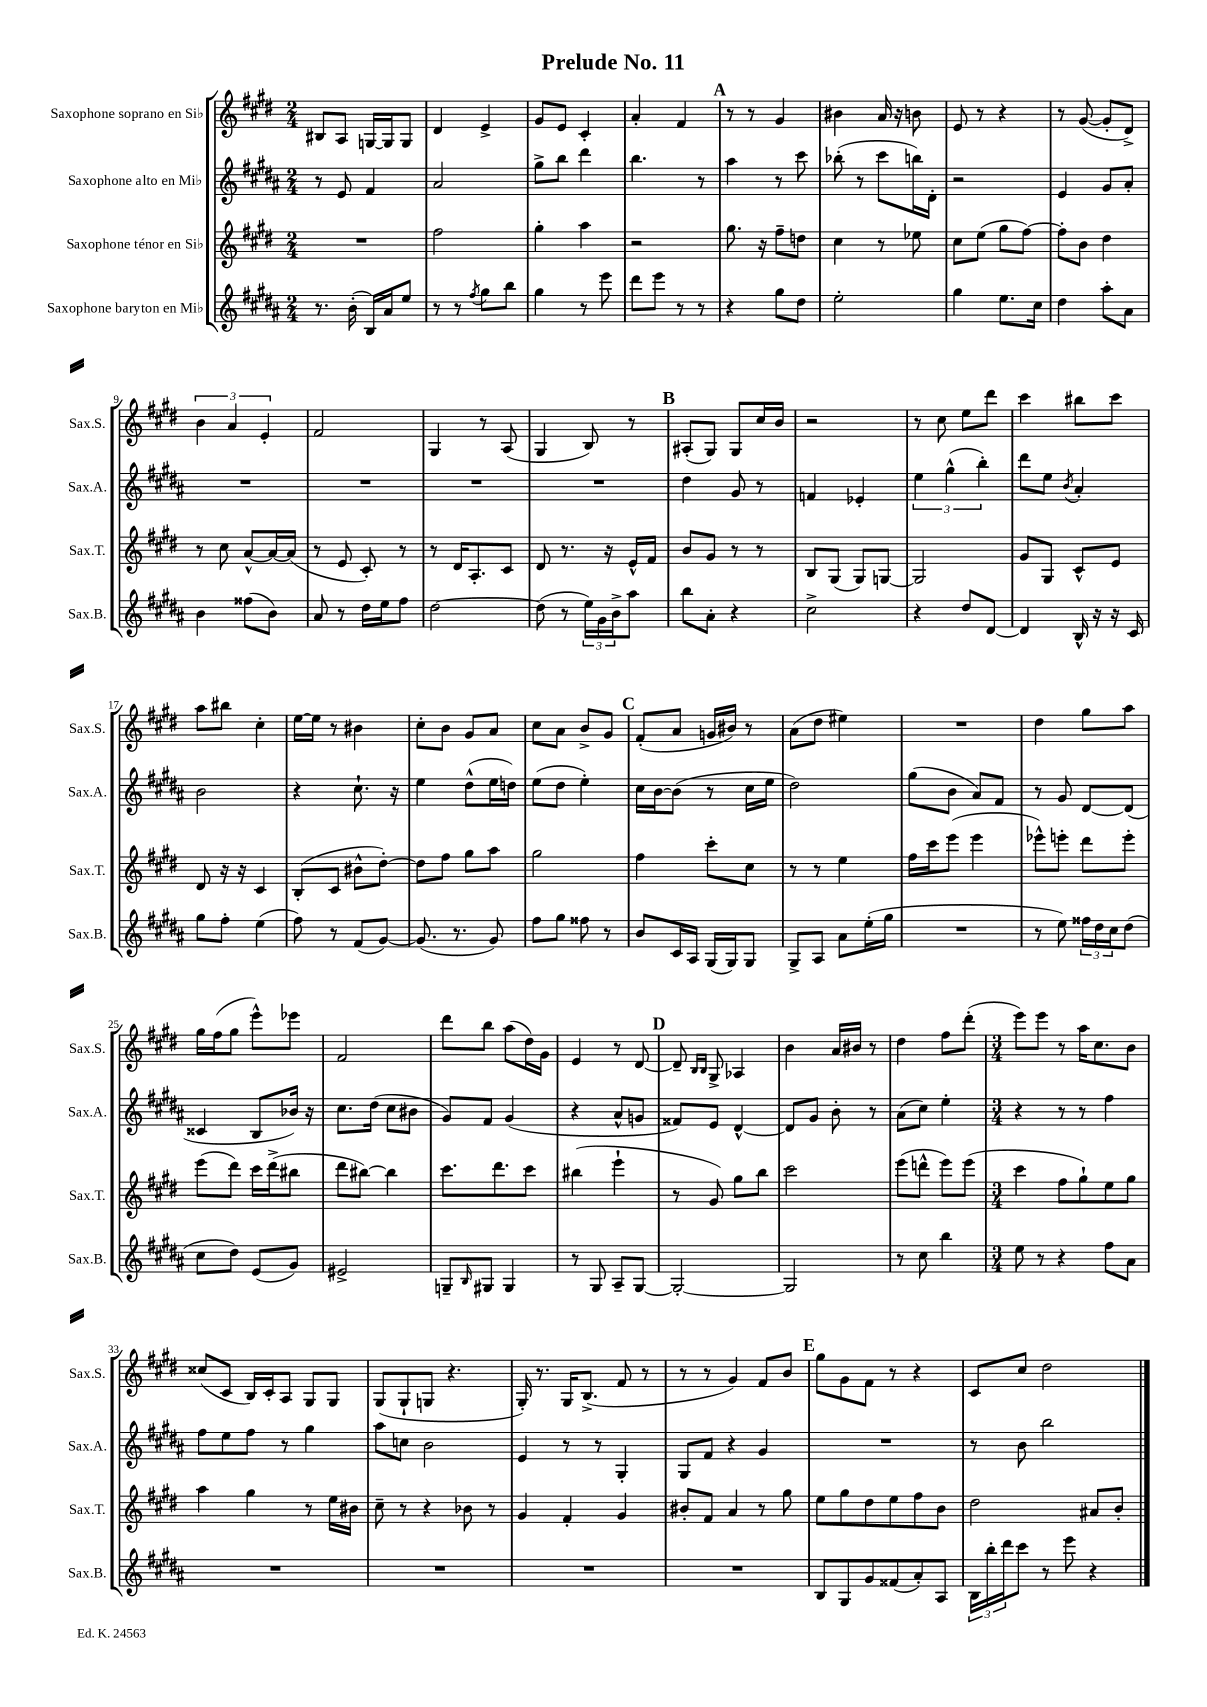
\header { title = "Prelude No. 11" }
<<
\new StaffGroup <<
\new Staff = "s0" \with { instrumentName = "Saxophone soprano en Sib" shortInstrumentName = "Sax.S." } {
    \clef treble \key e \major \numericTimeSignature \time 2/4
    bis8 a8 g16~ g16 g8 |
    dis'4 e'4-> |
    gis'8 e'8 cis'4-. |
    a'4-. fis'4 |
    \mark \markup { \bold "A" } r8 r8 gis'4 |
    bis'4 a'16 r16 b'8 |
    e'8 r8 r4 |
    r8 gis'8~( gis'8-. dis'8->) |
    \tuplet 3/2 { b'4 a'4 e'4-. } |
    fis'2 |
    gis4 r8 a8( |
    gis4 b8) r8 |
    \mark \markup { \bold "B" } ais8-.( gis8) gis8 cis''16 b'16 |
    r2 |
    r8 cis''8 e''8 dis'''8 |
    cis'''4 bis''8 cis'''8 |
    a''8 bis''8 cis''4-. |
    e''16~ e''16 r8 bis'4 |
    cis''8-. b'8 gis'8 a'8 |
    cis''8 a'8 b'8-> gis'8 |
    \mark \markup { \bold "C" } fis'8-.( a'8 g'16 bis'16) r8 |
    a'8( dis''8 eis''4) |
    R2 |
    dis''4 gis''8 a''8 |
    gis''16 fis''16( gis''8 e'''8-^) ees'''8 |
    fis'2 |
    dis'''8 b''8 a''8( dis''16) gis'16 |
    e'4 r8 dis'8~ |
    \mark \markup { \bold "D" } dis'8-- \grace { b16 b16 } gis8-> aes4 |
    b'4 a'16 bis'16 r8 |
    dis''4 fis''8 dis'''8-.( |
    \numericTimeSignature \time 3/4 e'''8) e'''8 r8 a''16 cis''8. b'8 |
    cisis''8( cis'8 b16) cis'16-. a8 gis8 gis8 |
    gis8( gis8-! g8 r4. |
    gis16-.) r8. gis16 b8.->( fis'8 r8 |
    r8 r8 gis'4) fis'8 b'8 |
    \mark \markup { \bold "E" } gis''8 gis'8 fis'8 r8 r4 |
    cis'8 cis''8 dis''2 \bar "|." |
}
\new Staff = "s1" \with { instrumentName = "Saxophone alto en Mib" shortInstrumentName = "Sax.A." } {
    \clef treble \key b \major \numericTimeSignature \time 2/4
    r8 e'8 fis'4 |
    ais'2 |
    gis''8-> b''8 dis'''4 |
    b''4. r8 |
    \mark \markup { \bold "A" } ais''4 r8 cis'''8 |
    bes''8-.( r8 cis'''8 b''16) dis'16-. |
    r2 |
    e'4 gis'8 ais'8-. |
    R2 |
    R2 |
    R2 |
    R2 |
    \mark \markup { \bold "B" } dis''4 gis'8 r8 |
    f'4 ees'4-. |
    \tuplet 3/2 { e''4 gis''4-^( b''4-.) } |
    dis'''8 e''8 \acciaccatura { b'8 } ais'4-. |
    b'2 |
    r4 cis''8.-! r16 |
    e''4 dis''8-^( e''16 d''16) |
    e''8( dis''8 e''4-.) |
    \mark \markup { \bold "C" } cis''16 b'16~ b'8( r8 cis''16 e''16 |
    dis''2) |
    gis''8( b'8 ais'8) fis'8 |
    r8 gis'8 dis'8~ dis'8( |
    cisis'4 b8 bes'16) r16 |
    cis''8. dis''16( cis''8 bis'8 |
    gis'8) fis'8 gis'4( |
    r4 ais'8-^ g'8 |
    \mark \markup { \bold "D" } fisis'8) e'8 dis'4~-^ |
    dis'8 gis'8 b'8-. r8 |
    ais'8( cis''8) e''4-. |
    \numericTimeSignature \time 3/4 r4 r8 r8 fis''4 |
    fis''8 e''8 fis''8 r8 gis''4 |
    ais''8 c''8 b'2 |
    e'4 r8 r8 gis4-. |
    gis8 fis'8 r4 gis'4 |
    \mark \markup { \bold "E" } R2. |
    r8 b'8 b''2 \bar "|." |
}
\new Staff = "s2" \with { instrumentName = "Saxophone ténor en Sib" shortInstrumentName = "Sax.T." } {
    \clef treble \key e \major \numericTimeSignature \time 2/4
    R2 |
    fis''2 |
    gis''4-. a''4 |
    r2 |
    \mark \markup { \bold "A" } gis''8. r16 fis''8-- d''8 |
    cis''4 r8 ees''8 |
    cis''8 e''8( gis''8 fis''8~) |
    fis''8-. b'8 dis''4 |
    r8 cis''8 a'8~-^ a'16~ a'16( |
    r8 e'8 cis'8-.) r8 |
    r8 dis'16 a8.-. cis'8 |
    dis'8 r8. r16 e'16-^ fis'16 |
    \mark \markup { \bold "B" } b'8 gis'8 r8 r8 |
    b8 gis8( gis8) g8~ |
    g2 |
    gis'8 gis8 cis'8-^ e'8 |
    dis'8 r16 r16 cis'4 |
    b8-.( cis'8 bis'8-^ dis''8~-.) |
    dis''8 fis''8 gis''8 a''8 |
    gis''2 |
    \mark \markup { \bold "C" } fis''4 cis'''8-. cis''8 |
    r8 r8 e''4 |
    fis''16 cis'''16 e'''8( e'''4 |
    ees'''8-^) e'''8-. dis'''8 e'''8-. |
    e'''8( dis'''8) cis'''16 dis'''16->( bis''8 |
    dis'''8 bis''8~) bis''4 |
    cis'''8. dis'''8. cis'''8 |
    bis''4( e'''4-! |
    \mark \markup { \bold "D" } r8 gis'8) gis''8 b''8 |
    cis'''2 |
    e'''8( d'''8-^ e'''8) e'''8( |
    \numericTimeSignature \time 3/4 cis'''4 fis''8 gis''8-!) e''8 gis''8 |
    a''4 gis''4 r8 e''16 bis'16 |
    cis''8-- r8 r4 bes'8 r8 |
    gis'4 fis'4-. gis'4 |
    bis'8-. fis'8 a'4 r8 gis''8 |
    \mark \markup { \bold "E" } e''8 gis''8 dis''8 e''8 fis''8 b'8 |
    dis''2 ais'8 b'8-. \bar "|." |
}
\new Staff = "s3" \with { instrumentName = "Saxophone baryton en Mib" shortInstrumentName = "Sax.B." } {
    \clef treble \key b \major \numericTimeSignature \time 2/4
    r8. b'16-.( b16) ais'16 e''8 |
    r8 r8 \acciaccatura { fis''8 } gis''8 b''8 |
    gis''4 r8 e'''8 |
    dis'''8 e'''8 r8 r8 |
    \mark \markup { \bold "A" } r4 gis''8 dis''8 |
    e''2-. |
    gis''4 e''8. cis''16 |
    dis''4 ais''8-. ais'8 |
    b'4 fisis''8( b'8) |
    ais'8 r8 dis''16 e''16 fis''8 |
    dis''2~ |
    dis''8( r8 \tuplet 3/2 { e''16) gis'16 b'16-> } ais''8 |
    \mark \markup { \bold "B" } b''8 ais'8-. r4 |
    cis''2-> |
    r4 dis''8 dis'8~ |
    dis'4 b16-^ r16 r16 cis'16 |
    gis''8 fis''8-. e''4( |
    fis''8) r8 fis'8( gis'8~) |
    gis'8.( r8. gis'8) |
    fis''8 gis''8 fisis''8 r8 |
    \mark \markup { \bold "C" } b'8 cis'16 ais16 gis16( gis16) gis8 |
    gis8-> ais8 ais'8 e''16-.( gis''16 |
    R2 |
    r8 e''8) \tuplet 3/2 { fisis''16 dis''16 cis''16 } dis''8( |
    cis''8 dis''8) e'8( gis'8) |
    eis'2-> |
    g8-- \grace { b16 } gis8 gis4 |
    r8 gis8 ais8-- gis8~ |
    \mark \markup { \bold "D" } gis2~-. |
    gis2 |
    r8 cis''8 b''4 |
    \numericTimeSignature \time 3/4 e''8 r8 r4 fis''8 ais'8 |
    R2. |
    R2. |
    R2. |
    R2. |
    \mark \markup { \bold "E" } b8 gis8 gis'8 fisis'8( ais'8-.) ais8 |
    \tuplet 3/2 { b16 b''16-. dis'''16 } cis'''8 r8 e'''8 r4 \bar "|." |
}
>>
>>
